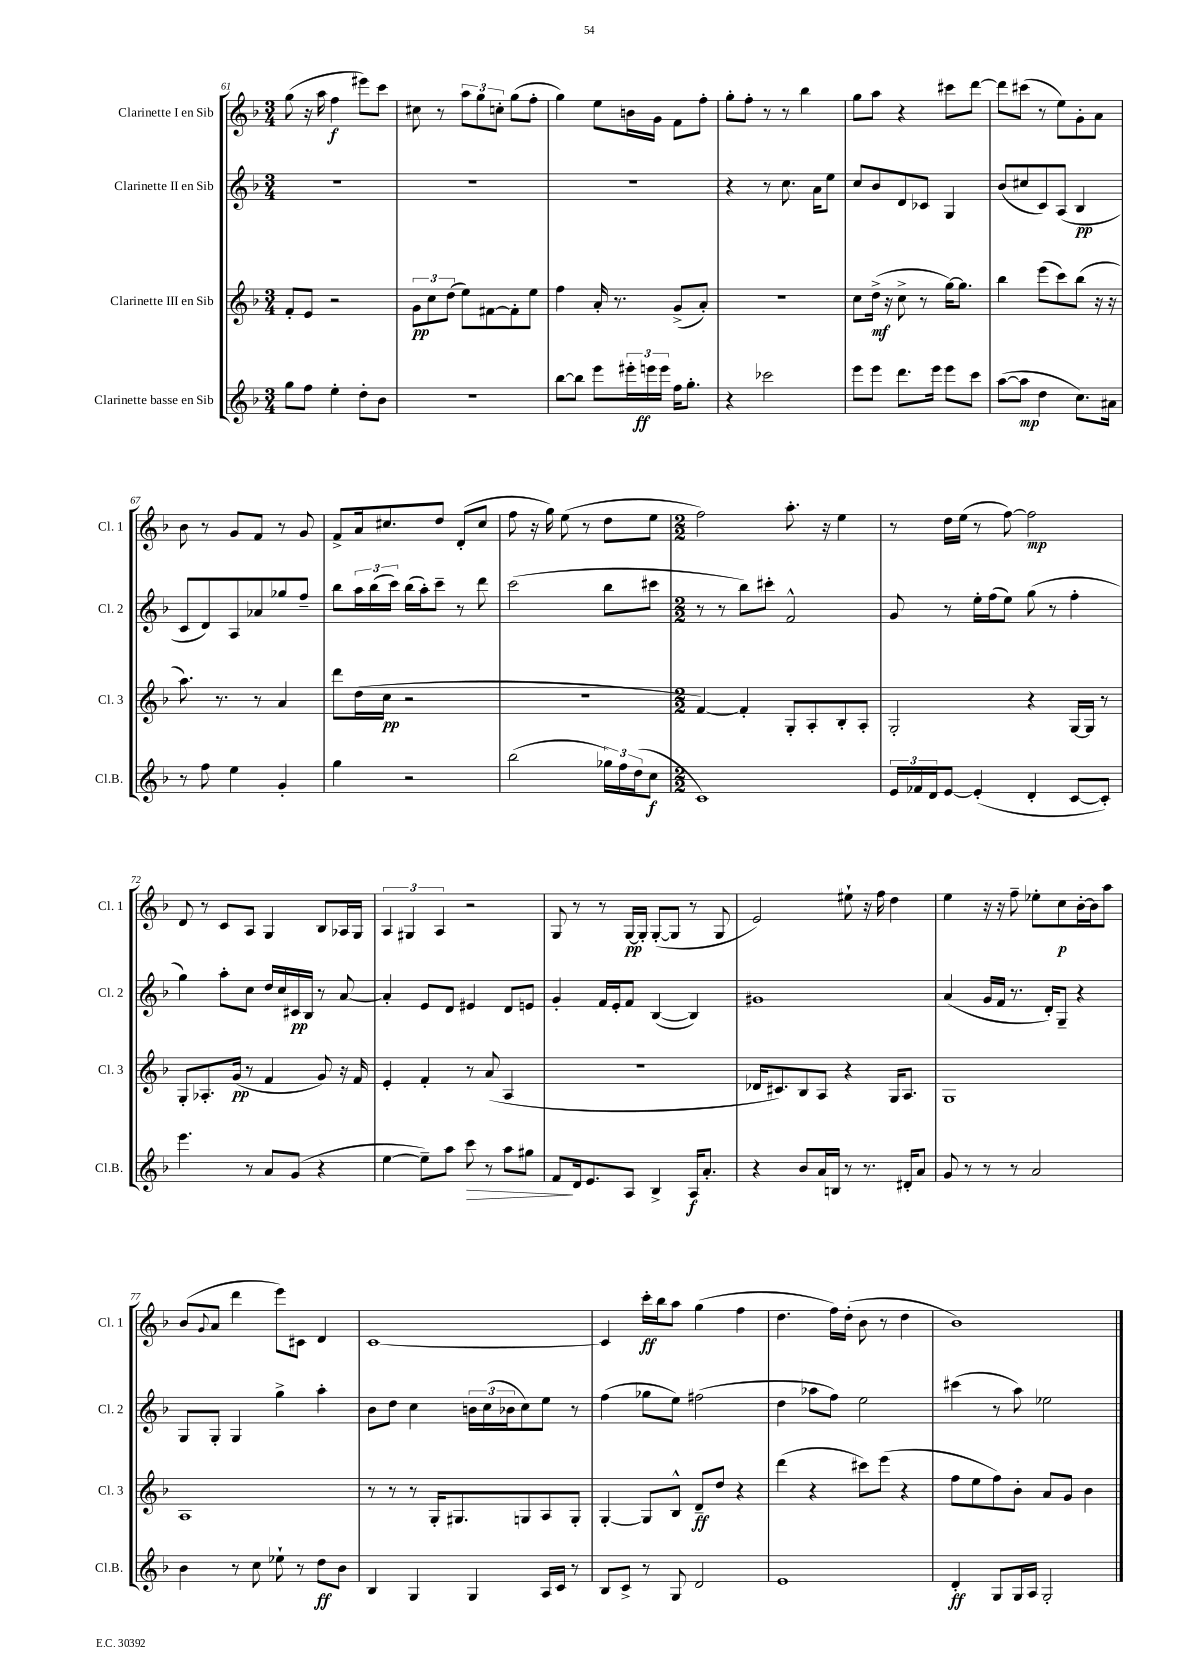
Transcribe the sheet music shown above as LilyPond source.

<<
\new StaffGroup <<
\new Staff = "s0" \with { instrumentName = "Clarinette I en Sib" shortInstrumentName = "Cl. 1" } {
    \clef treble \key f \major \numericTimeSignature \time 3/4
    g''8( r16 a''16 f''4\f eis'''8) c'''8 |
    cis''8 r8 \tuplet 3/2 { a''8 g''8 c''8-. } g''8( f''8-. |
    g''4) e''8 b'16 g'16 f'8 f''8-. |
    g''8-. f''8-. r8 r8 bes''4 |
    g''8 a''8 r4 cis'''8 d'''8~ |
    d'''8 cis'''8( r8 e''8) g'8-. a'8 |
    bes'8 r8 g'8 f'8 r8 g'8 |
    f'8-> a'16 cis''8. d''8 d'8-.( cis''8 |
    f''8 r16 g''16) e''8( r8 d''8 e''8 |
    \numericTimeSignature \time 2/2 f''2) a''8.-. r16 e''4 |
    r8 d''16 e''16( r8 f''8~) f''2\mp |
    d'8 r8 c'8 a8 g4 bes8 aes16 g16 |
    \tuplet 3/2 { a4 gis4 a4 } r2 |
    g8 r8 r8 g16~\pp g16-. g8~-.( g8 r8 g8 |
    e'2) eis''8-! r16 f''16 d''4 |
    e''4 r16 r16 f''8-- ees''8-. c''8\p bes'16~-. bes'16 a''8 |
    bes'8( \appoggiatura { g'8 } a'8 d'''4 e'''8) cis'8 d'4 |
    c'1~ |
    c'4 c'''16-.\ff bes''16 a''8 g''4( f''4 |
    d''4. f''16) d''16-.( bes'8 r8 d''4 |
    bes'1) \bar "|." |
}
\new Staff = "s1" \with { instrumentName = "Clarinette II en Sib" shortInstrumentName = "Cl. 2" } {
    \clef treble \key f \major \numericTimeSignature \time 3/4
    R2. |
    R2. |
    R2. |
    r4 r8 c''8. a'16 e''8 |
    c''8 bes'8 d'8 ces'8 g4 |
    bes'8( cis''8 c'8) a8( bes4\pp |
    c'8 d'8) a8 aes'8 ges''8 f''8-- |
    bes''8 \tuplet 3/2 { a''16 bes''16( c'''16) } bes''16( a''16-.) c'''8-- r8 d'''8 |
    c'''2( bes''8 cis'''8 |
    \numericTimeSignature \time 2/2 r8 r8 bes''8) cis'''8-. f'2-^ |
    g'8 r8 e''16-. f''16( e''8) g''8( r8 f''4-. |
    g''4) a''8-. c''8 d''16 c''16 cis'16\pp bes16 r8 a'8~ |
    a'4-. e'8 d'8 eis'4 d'8 e'8 |
    g'4-. f'16 e'16-. f'8 bes4~( bes4) |
    gis'1 |
    a'4( g'16 f'16 r8. d'16-.) g8-- r4 |
    g8 g8-. g4 g''4-> a''4-. |
    bes'8 d''8 c''4 \tuplet 3/2 { b'16 c''16( bes'16 } c''8) e''8 r8 |
    f''4( ges''8 e''8) fis''2( |
    d''4 aes''8 f''8) e''2 |
    cis'''4( r8 a''8) ees''2 \bar "|." |
}
\new Staff = "s2" \with { instrumentName = "Clarinette III en Sib" shortInstrumentName = "Cl. 3" } {
    \clef treble \key f \major \numericTimeSignature \time 3/4
    f'8-. e'8 r2 |
    \tuplet 3/2 { g'8\pp c''8 d''8( } e''8) fis'8~ fis'8-. e''8 |
    f''4 a'16-. r8. g'8->( a'8-.) |
    R2. |
    c''8 d''16->\mf( r16 c''8-> r8 g''16~) g''8. |
    bes''4 e'''8( c'''8) bes''8( r16 r16 |
    a''8.) r8. r8 a'4 |
    d'''8 d''16( c''16\pp r2 |
    R2. |
    \numericTimeSignature \time 2/2 f'4~) f'4-. g8-. a8-. bes8-. a8-. |
    g2-. r4 g16~ g16 r8 |
    g8-. aes8.-. g'16\pp( r8 f'4 g'8) r16 f'16 |
    e'4-. f'4-. r8 a'8( a4 |
    R1 |
    des'16 cis'8.) bes8 a8 r4 g16 a8. |
    g1 |
    a1 |
    r8 r8 r8 g16-. gis8. g8 a8 g8-. |
    g4~-. g8 bes8-^ d'8--\ff d''8 r4 |
    d'''4( r4 cis'''8) e'''8( r4 |
    f''8 e''8 f''8) bes'8-. a'8 g'8 bes'4 \bar "|." |
}
\new Staff = "s3" \with { instrumentName = "Clarinette basse en Sib" shortInstrumentName = "Cl.B." } {
    \clef treble \key f \major \numericTimeSignature \time 3/4
    g''8 f''8 e''4-. d''8-. bes'8 |
    R2. |
    bes''8~ bes''8 e'''8 \tuplet 3/2 { eis'''16-. e'''16\ff e'''16 } f''16 g''8.-. |
    r4 ces'''2 |
    e'''8 e'''8 d'''8. e'''16 e'''8 c'''8 |
    a''8~( a''8\mp d''4 c''8.) ais'16 |
    r8 f''8 e''4 g'4-. |
    g''4 r2 |
    bes''2( \tuplet 3/2 { ges''16) f''16 d''16( } c''8\f |
    \numericTimeSignature \time 2/2 c'1) |
    \tuplet 3/2 { e'16 fes'16 d'16 } e'8~ e'4-.( d'4-. c'8~ c'8-.) |
    e'''4. r8 a'8 g'8( r4 |
    e''4~ e''8--) a''8 c'''8\> r8 a''8 gis''8 |
    f'8\! d'16 e'8. a8 bes4-> a16\f a'8.-. |
    r4 bes'8 a'16 b16 r8 r8. dis'16-. a'8 |
    g'8 r8 r8 r8 a'2 |
    bes'4 r8 c''8 ees''8-! r8 d''8\ff bes'8 |
    bes4 g4 g4 a16 c'16 r8 |
    bes8 c'8-> r8 g8 d'2 |
    e'1 |
    d'4-.\ff g8 g16 a16 g2-. \bar "|." |
}
>>
>>
\layout { \context { \Score currentBarNumber = #61 } }
